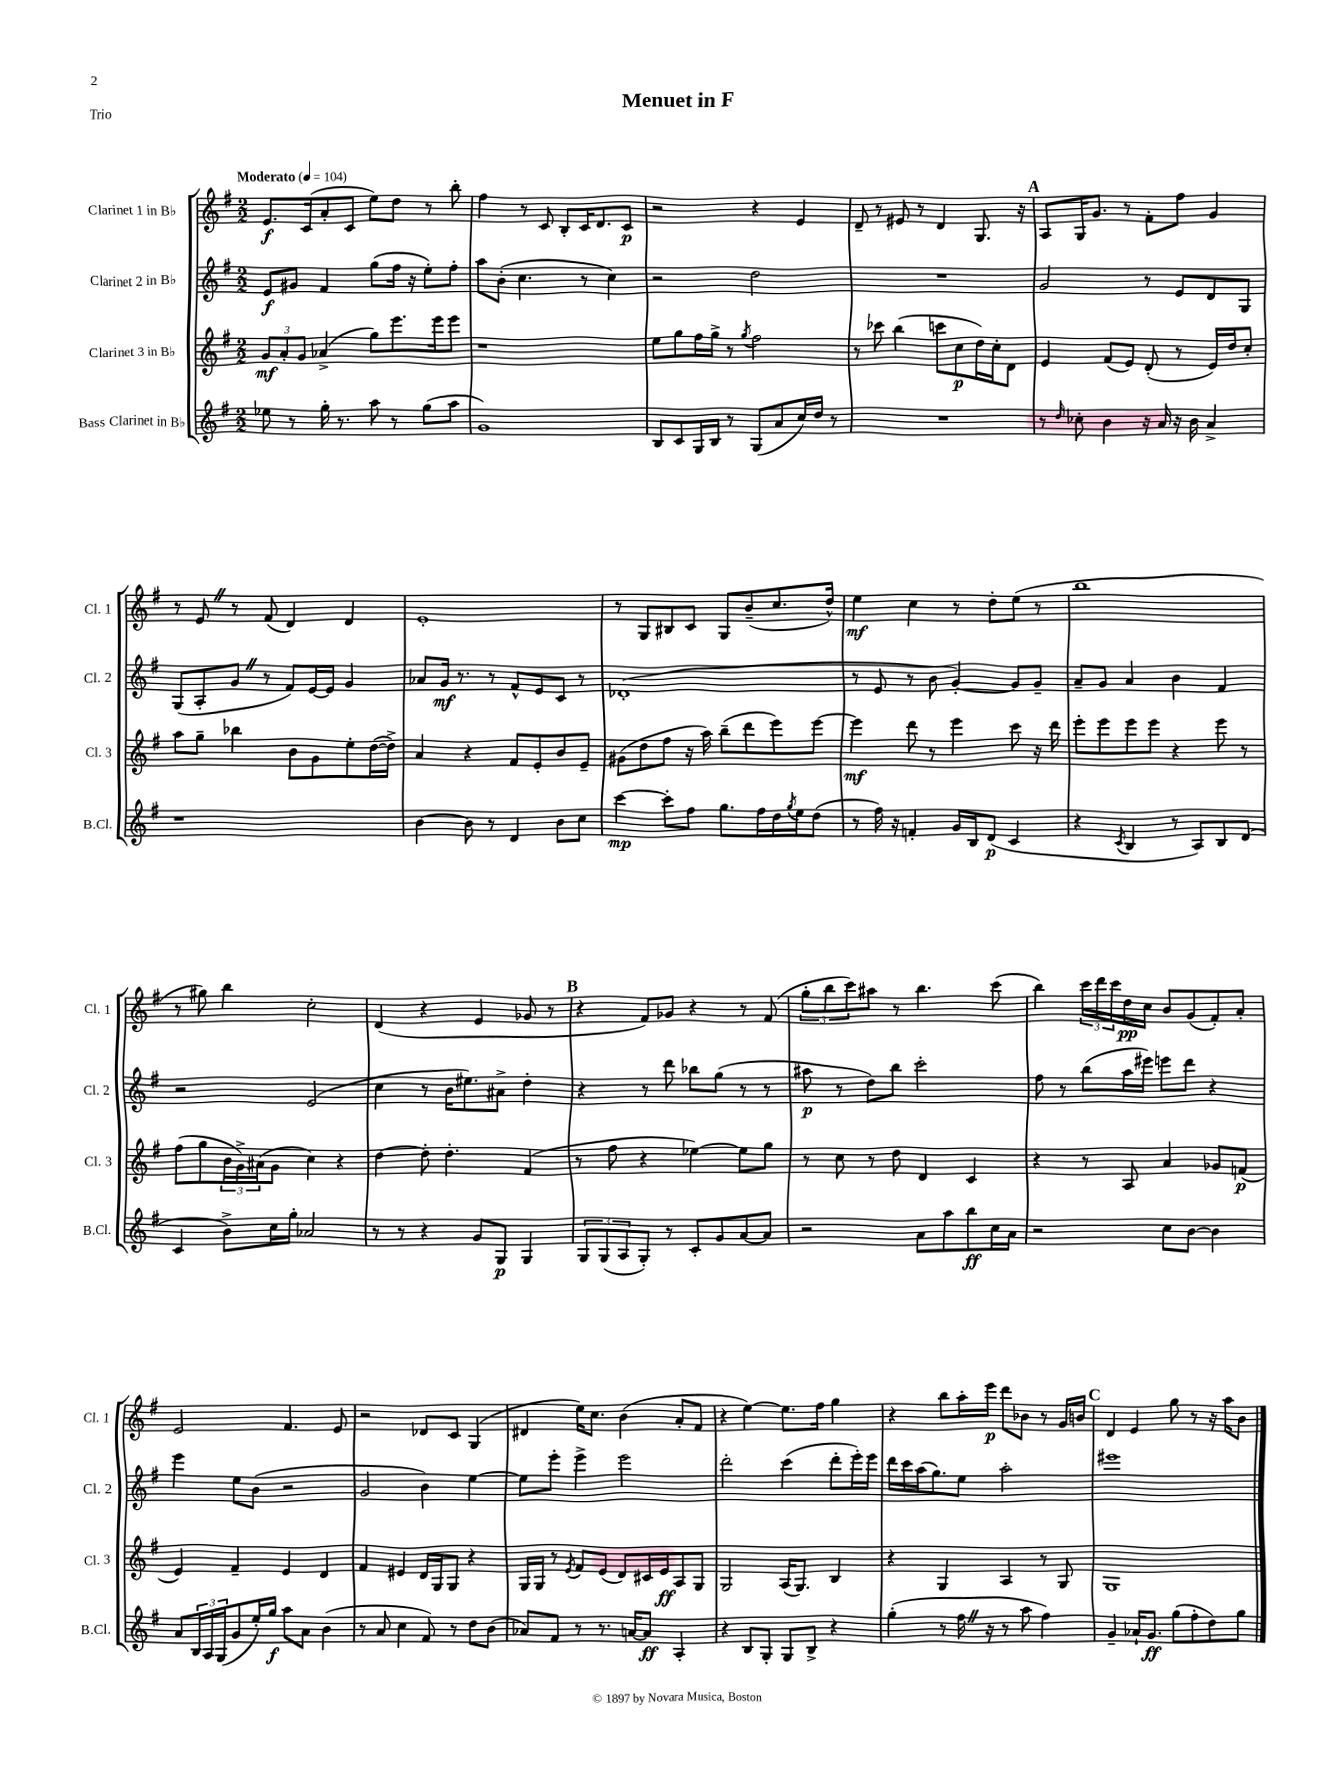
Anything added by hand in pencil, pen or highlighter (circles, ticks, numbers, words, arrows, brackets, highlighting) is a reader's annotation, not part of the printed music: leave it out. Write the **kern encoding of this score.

**kern	**kern	**kern	**kern
*staff4	*staff3	*staff2	*staff1
*clefG2	*clefG2	*clefG2	*clefG2
*k[f#]	*k[f#]	*k[f#]	*k[f#]
*M2/2	*M2/2	*M2/2	*M2/2
*MM104	*MM104	*MM104	*MM104
8ee-	12g	8e	8.e
.	12a'	.	.
8r	.	8g#	.
.	12g	.	.
.	.	.	(16c
16gg'	(4a-^	4f#	8a'
8.r	.	.	.
.	.	.	8c
8aa	8gg)	(8gg	8ee)
8r	8.eee	16ff#	8dd
.	.	16r	.
(8gg	.	8ee')	8r
.	16eee	.	.
8aa	8eee	8ff#'	8bb'
=	=	=	=
1g)	1r	8aa	4ff#
.	.	(8b'	.
.	.	4.cc	8r
.	.	.	8c
.	.	.	8B'
.	.	8r	16c
.	.	.	8.d
.	.	4cc)	.
.	.	.	8c
=	=	=	=
8B	8ee	2r	2r
8c	8gg	.	.
16G	16ff#	.	.
16B	16gg^	.	.
8r	8r	.	.
.	8qgg	.	.
(8G	2ff#	2dd	4r
8a	.	.	.
16cc)	.	.	4e
16dd	.	.	.
8r	.	.	.
=	=	=	=
1r	8r	1r	8d~
.	8ccc-	.	8r
.	(4bb	.	8e#
.	.	.	8r
.	8ccc	.	4d
.	8cc	.	.
.	16dd)	.	8.G
.	16cc'	.	.
.	8d	.	.
.	.	.	16r
=	=	=	=
8r	4e	2g	8A
16qqdd	.	.	.
8cc-'	.	.	16G
.	.	.	8.g
4b	(8f#	.	.
.	8e)	.	8r
16r	(8d'	8r	8f#'
16a	.	.	.
16r	8r	8e	8ff#
16b	.	.	.
4a^	16e)	8d	4g
.	16dd	.	.
.	8cc'	8G	.
=	=	=	=
1r	8aa	(8G	8r
.	8gg~	8A'	8e
.	4bb-	8g	8r
.	.	8r	(8f#
.	8b	8f#)	4d)
.	8g	[16e	.
.	.	16e]	.
.	8ee'	4g	4d
.	([16dd	.	.
.	16dd^])	.	.
=	=	=	=
[4b	4a	8a-	1e'
.	.	16g	.
.	.	8.r	.
8b]	4r	.	.
8r	.	8r	.
4d	8f#	8f#^^	.
.	8e'	8e	.
8b	8b	8c	.
8cc	8e~	8r	.
=	=	=	=
[4ccc	(8g#	(1d-'	8r
.	8dd	.	8G
8ccc']	8ff#	.	8B#
8ff#	16r	.	8c
.	16aa)	.	.
8.gg	(8bb~	.	8G
.	8ddd	.	(8b~
16ff#	.	.	.
16dd	8eee)	.	8.cc
8qgg	.	.	.
16ee	.	.	.
(8dd	[8eee	.	.
.	.	.	16dd^^)
=	=	=	=
8r	4eee]	8r	4ee
16ff#)	.	8e	.
16r	.	.	.
4f'	8ddd	8r	4cc
.	8r	8b	.
16g	4eee	[4g')	8r
16B	.	.	.
(8d	.	.	8dd'
4c	8ccc	8g]	(8ee
.	16r	8g~	8r
.	16ddd	.	.
=	=	=	=
4r	8eee'	8a~	1bb
.	8eee	8g	.
8qc	.	.	.
4B	8eee	4a	.
.	8eee	.	.
8r	4r	4b	.
8A)	.	.	.
8B	8eee	4f#	.
(8d	8r	.	.
=	=	=	=
4c	(8ff#	2r	8r
.	8gg	.	8gg#)
8b^)	24b	.	4bb
.	24g^)	.	.
.	(24a#	.	.
16cc	8g	.	.
16gg'	.	.	.
2a-	4cc)	(2e	2cc'
.	4r	.	.
=	=	=	=
8r	[4dd	4cc	(4d
8r	.	.	.
4r	8dd']	8r	4r
.	4.dd'	16b	.
.	.	8.ee#)	.
8g	.	.	4e
8G	.	8a#^	.
4G	(4f#	4dd'	8g-
.	.	.	8r
=	=	=	=
12G	8r	4r	4r
(12G	.	.	.
.	8ff#	.	.
12A	.	.	.
8G')	4r	8r	8f#)
8r	.	8ddd	8g-
8c'	[4ee-)	8bb-	4r
8g	.	(8gg	.
[8a	8ee-]	8r	8r
8a]	8gg	8r	(8f#
=	=	=	=
2r	8r	8aa#	12gg'
.	.	.	12bb
.	8cc	8r	.
.	.	.	12ccc)
.	8r	8dd)	8aa#
.	8dd	8bb	8r
8a	4d	2ccc'	4.bb
8aa	.	.	.
8bb	4c	.	.
16cc	.	.	(8ccc
16a	.	.	.
=	=	=	=
2r	4r	8ff#	4bb)
.	.	8r	.
.	8r	(8bb	24ccc
.	.	.	24ddd
.	.	.	24ccc
.	8A	16aa	16dd
.	.	16eee#)	16cc
8cc	4a	8eee	8b
[8b	.	8ddd	(8g
4b]	8g-	4r	8f#')
.	(8f	.	8a'
=	=	=	=
8a	4e)	4eee	2e
24B	.	.	.
24A	.	.	.
(24G	.	.	.
8g	4f#~	8ee	.
16ee')	.	(8b	.
16gg	.	.	.
8aa	4e	2r	4.f#
8a	.	.	.
(4b	4d	.	.
.	.	.	8e
=	=	=	=
8r	4f#	2g	2r
8a	.	.	.
4cc	4e#	.	.
8f#)	16d	4b)	8d-
.	16G	.	.
8r	8G	.	8c
8dd	4r	[4ee	(4G
(8b	.	.	.
=	=	=	=
8a-)	16G	8ee]	4d#
.	16G	.	.
8f#	8r	8eee'	.
.	8qe	.	.
8r	8f#	4eee^	16ee)
.	.	.	8.cc
8.r	(8e	.	.
.	8d)	2eee	(4b
[16a	.	.	.
8a]	16c#	.	.
.	16e	.	.
4A'	8A	.	8a'
.	8G	.	8f#
=	=	=	=
4r	2G	2ddd'	4r
8B	.	.	[4ee)
8G'	.	.	.
8G	(16A	(4ccc	8.ee]
.	8.G)	.	.
8B^	.	.	.
.	.	.	16ff#
4r	4B	8ddd'	4gg
.	.	16eee')	.
.	.	16eee	.
=	=	=	=
(4gg'	4r	16ddd	4r
.	.	16ccc	.
.	.	(16aa	.
.	.	8.gg)	.
8r	4G	.	8bb
16ff#	.	8ee	16aa'
16r	.	.	16eee
8r	4A	2aa'	8ddd
8aa	.	.	8b-
4ff#)	8r	.	8r
.	8G	.	16g
.	.	.	16b
=	=	=	=
4g~	1G	1eee#	4d
16a-`	.	.	4e
8.g	.	.	.
(8gg	.	.	8gg
8ff#'	.	.	8r
8dd)	.	.	16r
.	.	.	16aa
8gg	.	.	8b
==	==	==	==
*-	*-	*-	*-
